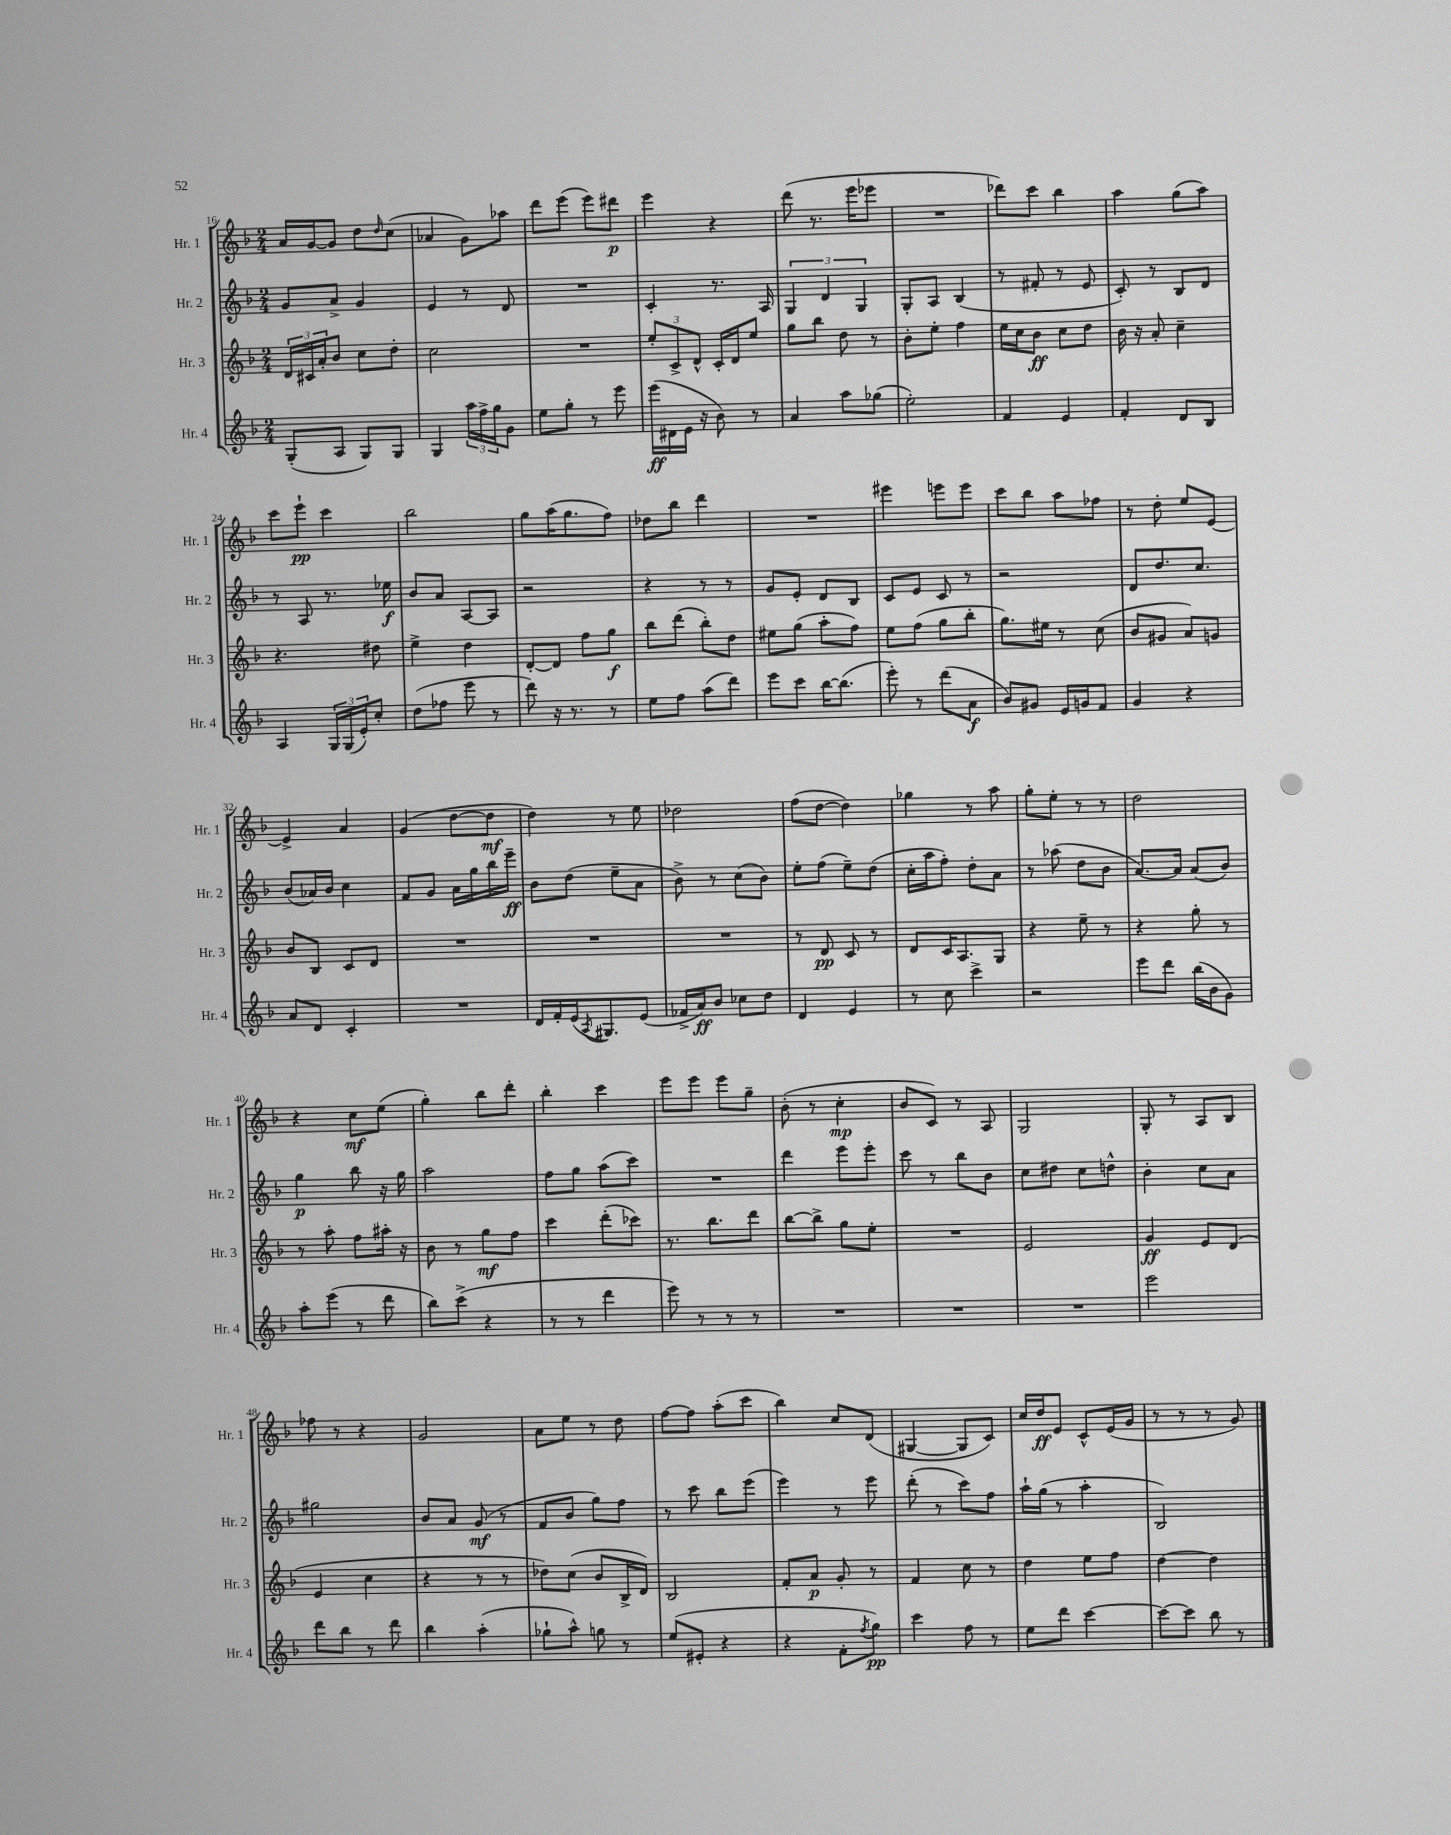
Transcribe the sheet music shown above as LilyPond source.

<<
\new StaffGroup <<
\new Staff = "s0" \with { instrumentName = "Hr. 1" shortInstrumentName = "Hr. 1" } {
    \clef treble \key f \major \numericTimeSignature \time 2/4
    a'16 g'16~ g'8 d''8 \grace { d''16 } c''8( |
    aes'4 g'8) aes''8 |
    d'''8 e'''8( e'''8) dis'''8\p |
    e'''4 r4 |
    d'''8( r8. e'''16 ees'''8 |
    R2 |
    des'''8) c'''8 bes''4 |
    a''4 g''8( a''8) |
    c'''8 e'''8-!\pp c'''4 |
    bes''2 |
    g''8 a''16( g''8. f''8) |
    des''8 bes''8 d'''4 |
    R2 |
    eis'''4 e'''8 e'''8 |
    c'''8 bes''8 a''8 fes''8 |
    r8 d''8-. e''8 e'8~ |
    e'4-> a'4 |
    g'4( d''8~ d''8\mf |
    d''4) r8 e''8 |
    des''2 |
    f''8( d''8~ d''4) |
    ges''4 r8 a''8 |
    g''8-. e''8-. r8 r8 |
    d''2 |
    r4 c''8\mf e''8( |
    g''4-.) bes''8 d'''8-. |
    bes''4-. c'''4 |
    e'''8 e'''8 e'''8 g''8-- |
    bes'8-.( r8 c''4-.\mp |
    bes'8 c'8) r8 a8 |
    g2 |
    g8-. r8 a8 bes8 |
    fes''8 r8 r4 |
    g'2 |
    a'8 e''8 r8 d''8 |
    f''8~ f''8 a''8-.( c'''8 |
    bes''4) c''8 d'8( |
    gis4~ gis8 c'8) |
    c''16 d''16\ff e'8 c'8-^ e'16( g'16 |
    r8 r8 r8 g'8) \bar "|." |
}
\new Staff = "s1" \with { instrumentName = "Hr. 2" shortInstrumentName = "Hr. 2" } {
    \clef treble \key f \major \numericTimeSignature \time 2/4
    g'8 a'8-> g'4 |
    e'4 r8 d'8 |
    R2 |
    c'4-. r8. a16 |
    \tuplet 3/2 { g4 d'4 g4 } |
    g8-. a8 bes4( |
    r8 fis'8-. r8 e'8 |
    c'8-.) r8 bes8 d'8 |
    r8 a8 r8. ees''16\f |
    bes'8 a'8 a8~ a8 |
    r2 |
    r4 r8 r8 |
    g'8 e'8-. d'8 bes8 |
    c'8 e'8 c'8 r8 |
    r2 |
    d'8 d''8. c''8. |
    bes'8( aes'16) bes'16 c''4 |
    f'8 g'8 a'16 g''16 bes''16 e'''16--\ff |
    bes'8 d''8( e''8-- a'8 |
    bes'8->) r8 c''8( bes'8) |
    e''8-. f''8( e''8--) d''8( |
    c''16-. a''16 f''8-.) d''8-. a'8 |
    r8 aes''8( d''8 bes'8 |
    a'8.~) a'16 a'8( bes'8) |
    g''4\p bes''8 r16 g''16 |
    a''2 |
    f''8 g''8 a''8( c'''8) |
    R2 |
    d'''4 e'''8 e'''8-. |
    c'''8 r8 bes''8 bes'8 |
    c''8 dis''8 c''8 d''8-^ |
    bes'4-. c''8 a'8 |
    gis''2 |
    bes'8 a'8 g'8\mf( r8 |
    f'8 bes'8 g''8) f''8 |
    r8 c'''8 bes''8 e'''8( |
    e'''4) r8 e'''8 |
    d'''8-.( r8 c'''8) f''8 |
    a''16-! g''16( r8 a''4-. |
    bes2) \bar "|." |
}
\new Staff = "s2" \with { instrumentName = "Hr. 3" shortInstrumentName = "Hr. 3" } {
    \clef treble \key f \major \numericTimeSignature \time 2/4
    \tuplet 3/2 { d'16 cis'16 a'16-. } bes'8 c''8 d''8-. |
    c''2 |
    R2 |
    \tuplet 3/2 { e''8-. c'8-> d'8-^ } c'16-. d'16 e''8 |
    g''8 bes''8 d''8 r8 |
    bes'8-. e''8-. f''4 |
    e''16 c''16 bes'8\ff c''8 d''8 |
    bes'16 r16 a'8-. c''4-- |
    r4. dis''8 |
    e''4-> d''4 |
    d'8~-. d'8 f''8 g''8\f |
    bes''8 d'''8( bes''8-.) d''8 |
    eis''8 g''8( a''8-. f''8) |
    e''8 f''8( g''8 bes''8-. |
    g''8.) eis''16 r8 c''8( |
    bes'8 gis'8 a'8) g'8 |
    bes'8 bes8 c'8 d'8 |
    R2 |
    R2 |
    R2 |
    r8 d'8\pp c'8 r8 |
    d'8 c'16 a8. g8 |
    r4 e''8-- r8 |
    r4 g''8-. r8 |
    r8 a''8-. f''8 ais''16-. r16 |
    bes'8 r8 g''8\mf f''8 |
    c'''4 d'''8-.( ces'''8) |
    r8. bes''8. d'''8 |
    bes''8~ bes''8-> g''8 e''8-. |
    R2 |
    e'2 |
    g'4\ff e'8 d'8( |
    e'4 c''4 |
    r4 r8 r8 |
    des''8) c''8( bes'8 bes16-> d'16) |
    bes2 |
    f'8-. a'8\p g'8-. r8 |
    f'4 c''8 r8 |
    d''4 e''8 f''8 |
    d''4~ d''4 \bar "|." |
}
\new Staff = "s3" \with { instrumentName = "Hr. 4" shortInstrumentName = "Hr. 4" } {
    \clef treble \key f \major \numericTimeSignature \time 2/4
    g8-.( a8 g8) g8 |
    g4 \tuplet 3/2 { a''16 f''16-> g''16 } g'8 |
    e''8 g''8-. r8 e'''8 |
    e'''16\ff( dis'16 e'16 r16 bes'8) r8 |
    a'4 a''8 ges''8( |
    e''2-.) |
    f'4 e'4 |
    f'4-. d'8 bes8 |
    a4 \tuplet 3/2 { g16 g16( e'16-.) } c''8-. |
    d''8( fes''8 e'''8 r8 |
    d'''8) r16 r8. r8 |
    e''8 f''8 a''8( d'''8) |
    e'''8 c'''8 bes''16~ bes''8.( |
    e'''8-.) r8 d'''8( a'8\f |
    bes'8) gis'8 e'16 g'16 f'8 |
    g'4 r4 |
    a'8 d'8 c'4-. |
    R2 |
    d'16 f'16-. e'16( \acciaccatura { a8 } gis8.) e'8( |
    fes'16-> a'16\ff) bes'8 ces''8 d''8 |
    d'4 e'4 |
    r8 c''8 c'''4-> |
    r2 |
    e'''8 d'''8 bes''16( bes'16 g'8) |
    a''8-. e'''8( r8 d'''8 |
    bes''8) c'''8->( r4 |
    r8 r8 d'''4 |
    e'''8) r8 r8 r8 |
    R2 |
    R2 |
    R2 |
    e'''2 |
    d'''8 bes''8 r8 d'''8 |
    bes''4 a''4-.( |
    ges''8-! a''8-^) g''8 r8 |
    e''8( eis'8-. r4 |
    r4 f'8-. \acciaccatura { f''8 } g''8\pp) |
    c'''4 f''8 r8 |
    e''8 d'''8 c'''4~ |
    c'''8~ c'''8 bes''8 r8 \bar "|." |
}
>>
>>
\layout { \context { \Score currentBarNumber = #16 } }
